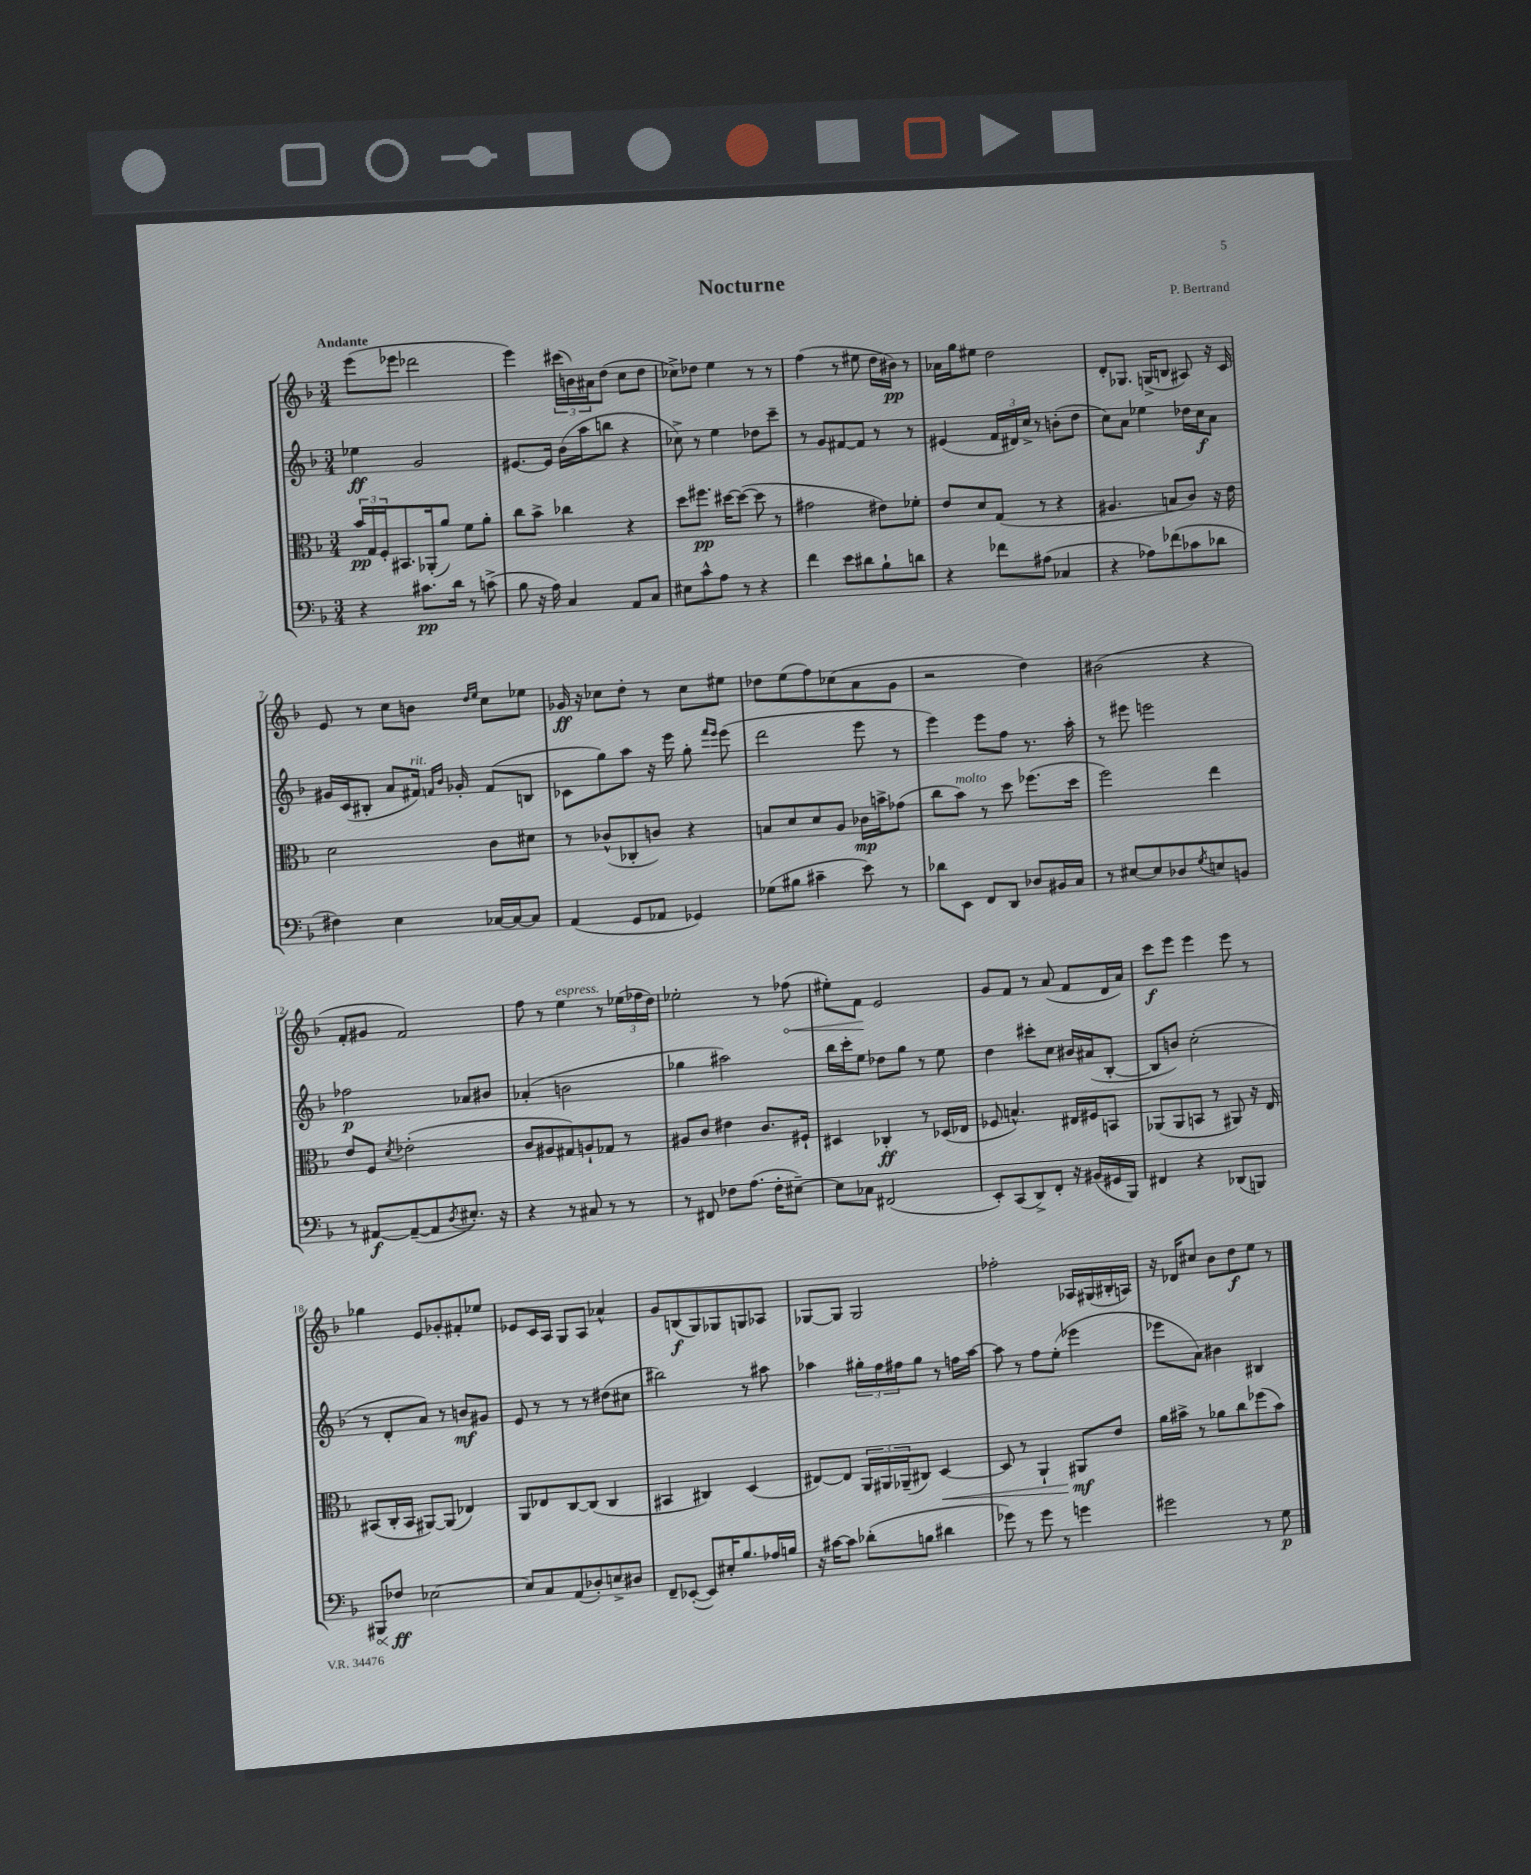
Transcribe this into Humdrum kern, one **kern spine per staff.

**kern	**dynam	**kern	**dynam	**kern	**dynam	**kern	**dynam
*part4	*part4	*part3	*part3	*part2	*part2	*part1	*part1
*staff4	*staff4	*staff3	*staff3	*staff2	*staff2	*staff1	*staff1
*clefF4	*	*clefC3	*	*clefG2	*	*clefG2	*
*k[b-]	*	*k[b-]	*	*k[b-]	*	*k[b-]	*
*M3/4	*	*M3/4	*	*M3/4	*	*M3/4	*
=1	=1	=1	=1	=1	=1	=1	=1
!	!	!	!	!	!	!LO:TX:a:B:t=Andante	!
4r	.	24b-/LL	pp	4ee-X\	ff	(8eee\L	.
.	.	24G/	.	.	.	.	.
.	.	24F'/J	.	.	.	.	.
.	.	8.BB#X/	.	.	.	8eee-X\J	.
8.c#X\L	pp	.	.	2g/	.	2ddd-X\	.
.	.	(16AA-X'/k	.	.	.	.	.
.	.	8a/J)	.	.	.	.	.
16d\Jk	.	.	.	.	.	.	.
8r	.	8f\L	.	.	.	.	.
(8cn^\	.	8a'\J	.	.	.	.	.
=2	=2	=2	=2	=2	=2	=2	=2
8B-\	.	8cc\L	.	[8.e#X/L	.	4eee\)	.
16r	.	8b-^\J	.	.	.	.	.
16A\)	.	.	.	16e#/Jk]	.	.	.
4C/	.	4cc-X\	.	(16b-\LL	.	(24ccc#X\LL	.
.	.	.	.	.	.	24bn\)	.
.	.	.	.	16aa\J	.	.	.
.	.	.	.	.	.	24a#X\J	.
.	.	.	.	8bbn\J	.	(8dd\J	.
8AA/L	.	4r	.	4r	.	8cc\L	.
8C/J	.	.	.	.	.	8dd\J	.
=3	=3	=3	=3	=3	=3	=3	=3
8E#X\L	.	8dd\L	.	8cc-X^\)	.	8cc-X^\L)	.
8c^^\	.	8.ff#X\J	pp	8r	.	8dd-X\J	.
8A\J	.	.	.	4ee\	.	4ee\	.
.	.	[16dd#X\KL	.	.	.	.	.
8r	.	(8dd#\J_	.	.	.	.	.
4r	.	8dd#\]	.	8dd-X\L	.	8r	.
.	.	8r	.	8ccc~\J	.	8r	.
=4	=4	=4	=4	=4	=4	=4	=4
4f\	.	2g#X\	.	8r	.	(4ff\	.
.	.	.	.	8g/L	.	.	.
8e\L	.	.	.	[8f#X/	.	8r	.
8d#X\	.	.	.	8f#/J]	.	8ee#X\	.
8B-`\	.	8e#X\L)	.	8r	.	16dd\LL	.
.	.	.	.	.	.	16b#X\JJ)	pp
8dn\J	.	8f-X'\J	.	8r	.	8r	.
=5	=5	=5	=5	=5	=5	=5	=5
4r	.	8e/L	.	(4e#X/	.	16a-X\LL	.
.	.	.	.	.	.	16gg\J	.
.	.	8d/	.	.	.	8ee#X\J	.
8f-X\L	.	(8G/J	.	24f/LL	.	2dd\	.
.	.	.	.	24d#X/)	.	.	.
.	.	.	.	24cc^/JJ	.	.	.
(8A#X\J	.	8r	.	8r	.	.	.
4C-X/	.	4r	.	(8bn'\L	.	.	.
.	.	.	.	8dd\J	.	.	.
=6	=6	=6	=6	=6	=6	=6	=6
4r	.	4.A#X/	.	8cc\L)	.	8d'/L	.
.	.	.	.	8a\J	.	8.G-X/J	.
8A-X\L)	.	.	.	4ee-X\	.	.	.
.	.	.	.	.	.	(16Gn^/KL	.
(8f-X\	.	8Bn/L	.	.	.	8Bn/J	.
8c-X\	.	8c/J)	.	16dd-X\LL	.	8A#X/)	.
.	.	.	.	16cc\J	f	.	.
8d-X\J	.	16r	.	8a\J	.	16r	.
.	.	16e\	.	.	.	16c/	.
!!LO:LB:g=z
=7	=7	=7	=7	=7	=7	=7	=7
4F#X\)	.	2d\	.	16g#X/LL	.	8e/	.
.	.	.	.	(16c/J	.	.	.
.	.	.	.	8B#X'/J	.	8r	.
4E\	.	.	.	8a/L	.	8cc\L	.
!	!	!	!	!LO:TX:a:i:t=rit.	!	!	!
.	.	.	.	16f#X/Jk)	.	8bn\J	.
.	.	.	.	16qqfn/LL	.	.	.
.	.	.	.	16qqb-/JJ	.	.	.
.	.	.	.	16g-X'/	.	.	.
.	.	.	.	.	.	16qqdd/LL	.
.	.	.	.	.	.	16qqee/JJ	.
[16C-X/LL	.	8c\L	.	(8f/L	.	8cc\L	.
16C-/J_	.	.	.	.	.	.	.
8C-/J]	.	8d#X\J	.	8Bn/J	.	8ee-X\J	.
=8	=8	=8	=8	=8	=8	=8	=8
(4AA/	.	8r	.	8c-X\L	.	16g-X/	ff
.	.	.	.	.	.	16r	.
.	.	(8c-X^^/L	.	8gg\)	.	8cc-X\L	.
8GG/L	.	8C-X'/	.	8aa\J	.	8dd'\J	.
8AA-X/J	.	8cn/J)	.	16r	.	8r	.
.	.	.	.	16eee\	.	.	.
4GG-X/)	.	4r	.	8gg'\	.	8cc-\L	.
.	.	.	.	16qqfff/LL	.	.	.
.	.	.	.	16qqeee/JJ	.	.	.
.	.	.	.	(8eee\	.	8ee#X\J	.
=9	=9	=9	=9	=9	=9	=9	=9
(8G-X\L	.	8Bn/L	.	2ddd\	.	8dd-X\L	.
8B#X\J	.	8d/	.	.	.	(8ee\	.
4c#X~\	.	8d/	.	.	.	8ff\)	.
.	.	8A/J	.	.	.	(8cc-X\	.
8e\)	.	16c-X\LL	mp	8eee\	.	8a\	.
.	.	16bn^\J	.	.	.	.	.
8r	.	(8g-X\J	.	8r	.	8g\J	.
=10	=10	=10	=10	=10	=10	=10	=10
8d-X\L	.	8cc\L	.	4eee\)	.	2r	.
!	!	!LO:TX:a:i:t=molto	!	!	!	!	!
8EE\J	.	8b-\J)	.	.	.	.	.
8FF/L	.	8r	.	8eee\L	.	.	.
8DD/J	.	8dd\	.	8ff\J	.	.	.
8D-X/L	.	(8.ff-X\L	.	8.r	.	4dd\)	.
16BB#X/L	.	.	.	.	.	.	.
16C/JJ	.	16dd\Jk	.	16aa'\	.	.	.
=11	=11	=11	=11	=11	=11	=11	=11
8r	.	2ff\)	.	8r	.	(2b#X\	.
[8E#X/L	.	.	.	8eee#X\	.	.	.
8E#/]	.	.	.	2eeen\	.	.	.
8D-X/	.	.	.	.	.	.	.
8qG/	.	.	.	.	.	.	.
8En/	.	4ee\	.	.	.	4r	.
8BBn/J	.	.	.	.	.	.	.
!!LO:LB:g=z
=12	=12	=12	=12	=12	=12	=12	=12
8r	.	8e/L	.	2ff-X\	p	8f'/L	.
[8AA#X/L	f	8F/J	.	.	.	8g#X/J	.
.	.	8qd/	.	.	.	.	.
(8AA#~/_	.	(2e-X'\	.	.	.	2f/)	.
8AA#/]	.	.	.	.	.	.	.
8qD/	.	.	.	.	.	.	.
8.E#X'/J)	.	.	.	8a-X/L	.	.	.
.	.	.	.	8b#X/J	.	.	.
16r	.	.	.	.	.	.	.
=13	=13	=13	=13	=13	=13	=13	=13
4r	.	8c/L	.	(4a-X'/	.	8ff\	.
.	.	8A#X/	.	.	.	8r	.
!	!	!	!	!	!	!LO:TX:a:i:t=espress.	!
8r	.	8G#X/)	.	2bn\	.	4ee\	.
8C#X/	.	8An`/	.	.	.	.	.
8r	.	8G-X/J	.	.	.	8r	.
8r	.	8r	.	.	.	(24ee-X\LL	.
.	.	.	.	.	.	24ff-X\	.
.	.	.	.	.	.	24dd\JJ)	.
=14	=14	=14	=14	=14	=14	=14	=14
8r	.	8A#X/L	.	4gg-X\	.	2ee-X'\	.
8FF#X/	.	8c/J	.	.	.	.	.
8F-X\L	.	4e#X\	.	2aa#X\)	.	.	.
(8.A\J	.	.	.	.	.	.	.
.	.	8.c/L	.	.	.	8r	.
16F-'\KL	.	.	.	.	.	.	.
!	!	!	!	!	!	!	!LO:HP:b
[8E#X~\J)	.	.	.	.	.	(8ff-X\	<
.	.	16F#X`/Jk	.	.	.	.	.
=15	=15	=15	=15	=15	=15	=15	=15
8E#\L]	.	4D#X/	.	16bb-\LL	.	8ee#X'\L)	.
.	.	.	.	16ccc'\J	.	.	.
8C-X\J	.	.	.	8ee\J	.	8f\J	.
(2FF#X/	.	4C-X'/	ff	8dd-X\L	.	2e/	[
.	.	.	.	8gg\J	.	.	.
.	.	8r	.	8r	.	.	.
.	.	(16D-X/LL	.	8ee\	.	.	.
.	.	16E-X/JJ	.	.	.	.	.
=16	=16	=16	=16	=16	=16	=16	=16
8EE'/L)	.	8F-X/	.	4dd\	.	8g/L	.
(8CC/	.	4.Bn^^/)	.	.	.	8f/J	.
8DD^/)	.	.	.	8ccc#X'\L	.	8r	.
8FF'/J	.	.	.	8cc\J	.	(8a/	.
16r	.	16E#X/LL	.	16b#X/LL	.	8f/L	.
(16BB#X/LL	.	16F#X/J	.	(16a#X/J	.	.	.
16GG#X/	.	8BBn/J	.	[8B-'/J	.	16d/L	.
16BBB-/JJ)	.	.	.	.	.	16a/JJ)	.
=17	=17	=17	=17	=17	=17	=17	=17
4FF#X/	.	(8AA-X/L	.	8B-/L]	.	8ccc\L	f
.	.	8AA-/	.	8bn/J)	.	8eee\J	.
4r	.	8BBn/J	.	(2cc'\	.	4eee\	.
.	.	8r	.	.	.	.	.
(8DD-X/L	.	8AA#X/)	.	.	.	8eee\	.
8BBBn/J)	.	16r	.	.	.	8r	.
.	.	16E/	.	.	.	.	.
!!LO:LB:g=z
=18	=18	=18	=18	=18	=18	=18	=18
!	!LO:HP:b	!	!	!	!	!	!
8BBB#X/L	<	(8BB#X/L	.	8r	.	4gg-X\	.
8F-X/J	ff	16C'/L	.	8d'/L	.	.	.
.	.	16BB#/JJ	.	.	.	.	.
[2E-X\	[	[8AA#X/L)	.	8a/J)	.	8e/L	.
.	.	(8AA#/J]	.	8r	.	8g-X'/	.
.	.	4E-X/)	.	8bn/L	mf	8f#X'/	.
.	.	.	.	8g#X/J	.	8ee-X/J	.
=19	=19	=19	=19	=19	=19	=19	=19
8E-/L]	.	8AA/L	.	8e/	.	8e-X/L	.
8C/	.	8E-X/	.	8r	.	16c/L	.
.	.	.	.	.	.	16A/JJ	.
(8AA/	.	[8C/	.	8r	.	8G/L	.
8D-X'/)	.	(8C/J]	.	8r	.	8A/J	.
8En^/	.	4C/	.	(8dd#X\L	.	4a-X^^/	.
8D#X/J	.	.	.	8cc#X\J	.	.	.
=20	=20	=20	=20	=20	=20	=20	=20
8FF~/L	.	4BB#X/	.	2bb#X\)	.	8g/L	.
([8EE-X'/J	.	.	.	.	.	(8Bn/	f
8EE-/L])	.	4C#X/)	.	.	.	8G/)	.
16E#X'/K	.	.	.	.	.	8G-X/	.
8.B-/	.	.	.	.	.	.	.
.	.	(4D/	.	8r	.	8Gn/	.
16A-X/L	.	.	.	8aa#X\	.	8A-X/J	.
16Bn/JJ	.	.	.	.	.	.	.
=21	=21	=21	=21	=21	=21	=21	=21
16r	.	[8E#X/L)	.	4aa-X\	.	[8G-X/L	.
[16c#X\KL	.	.	.	.	.	.	.
8c#\J]	.	8E#/J]	.	.	.	8G-/J]	.
(8d-X'\L	.	24AA/LL	.	24gg#X'\LL	.	2G-/	.
.	.	24AA#X/	.	24ff\	.	.	.
.	.	(24AA-X~/J	.	24ff#X\J	.	.	.
8Bn\J	.	8C#X/J)	.	8gg#\J	.	.	.
!	!	!	!LO:HP:b	!	!	!	!
4d#X\	.	[4D/	<	8r	.	.	.
.	.	.	.	16ffn\LL	.	.	.
.	.	.	.	[16aa-\JJ	.	.	.
=22	=22	=22	=22	=22	=22	=22	=22
8g-X\)	.	8D/]	.	8aa-\]	.	2ff-X'\	.
8r	.	8r	.	8r	.	.	.
8g-\	.	4AA`/	.	8ff\L	.	.	.
8r	.	.	.	(8ee'\J	.	.	.
4gn\	.	8AA#X/L	mf	4eee-X\	.	16A-X/LL	.
.	.	.	.	.	.	(16G#X/	.
.	.	8e/J	[	.	.	16B#X'/	.
.	.	.	.	.	.	16An/JJ)	.
=23	=23	=23	=23	=23	=23	=23	=23
2g#X\	.	16a\LL	.	8eee-X\L	.	16r	.
.	.	16b#X^\JJ	.	.	.	16d-X/KL	.
.	.	8r	.	8a\J)	.	8cc#X/J	.
.	.	8a-X\L	.	4b#X\	.	8b-\L	.
.	.	8cc\	.	.	.	8dd\	f
8r	.	(8ff-X\	.	4B#X/	.	8ee\J	.
8G\	p	8b#\J)	.	.	.	8r	.
==	==	==	==	==	==	==	==
*-	*-	*-	*-	*-	*-	*-	*-
